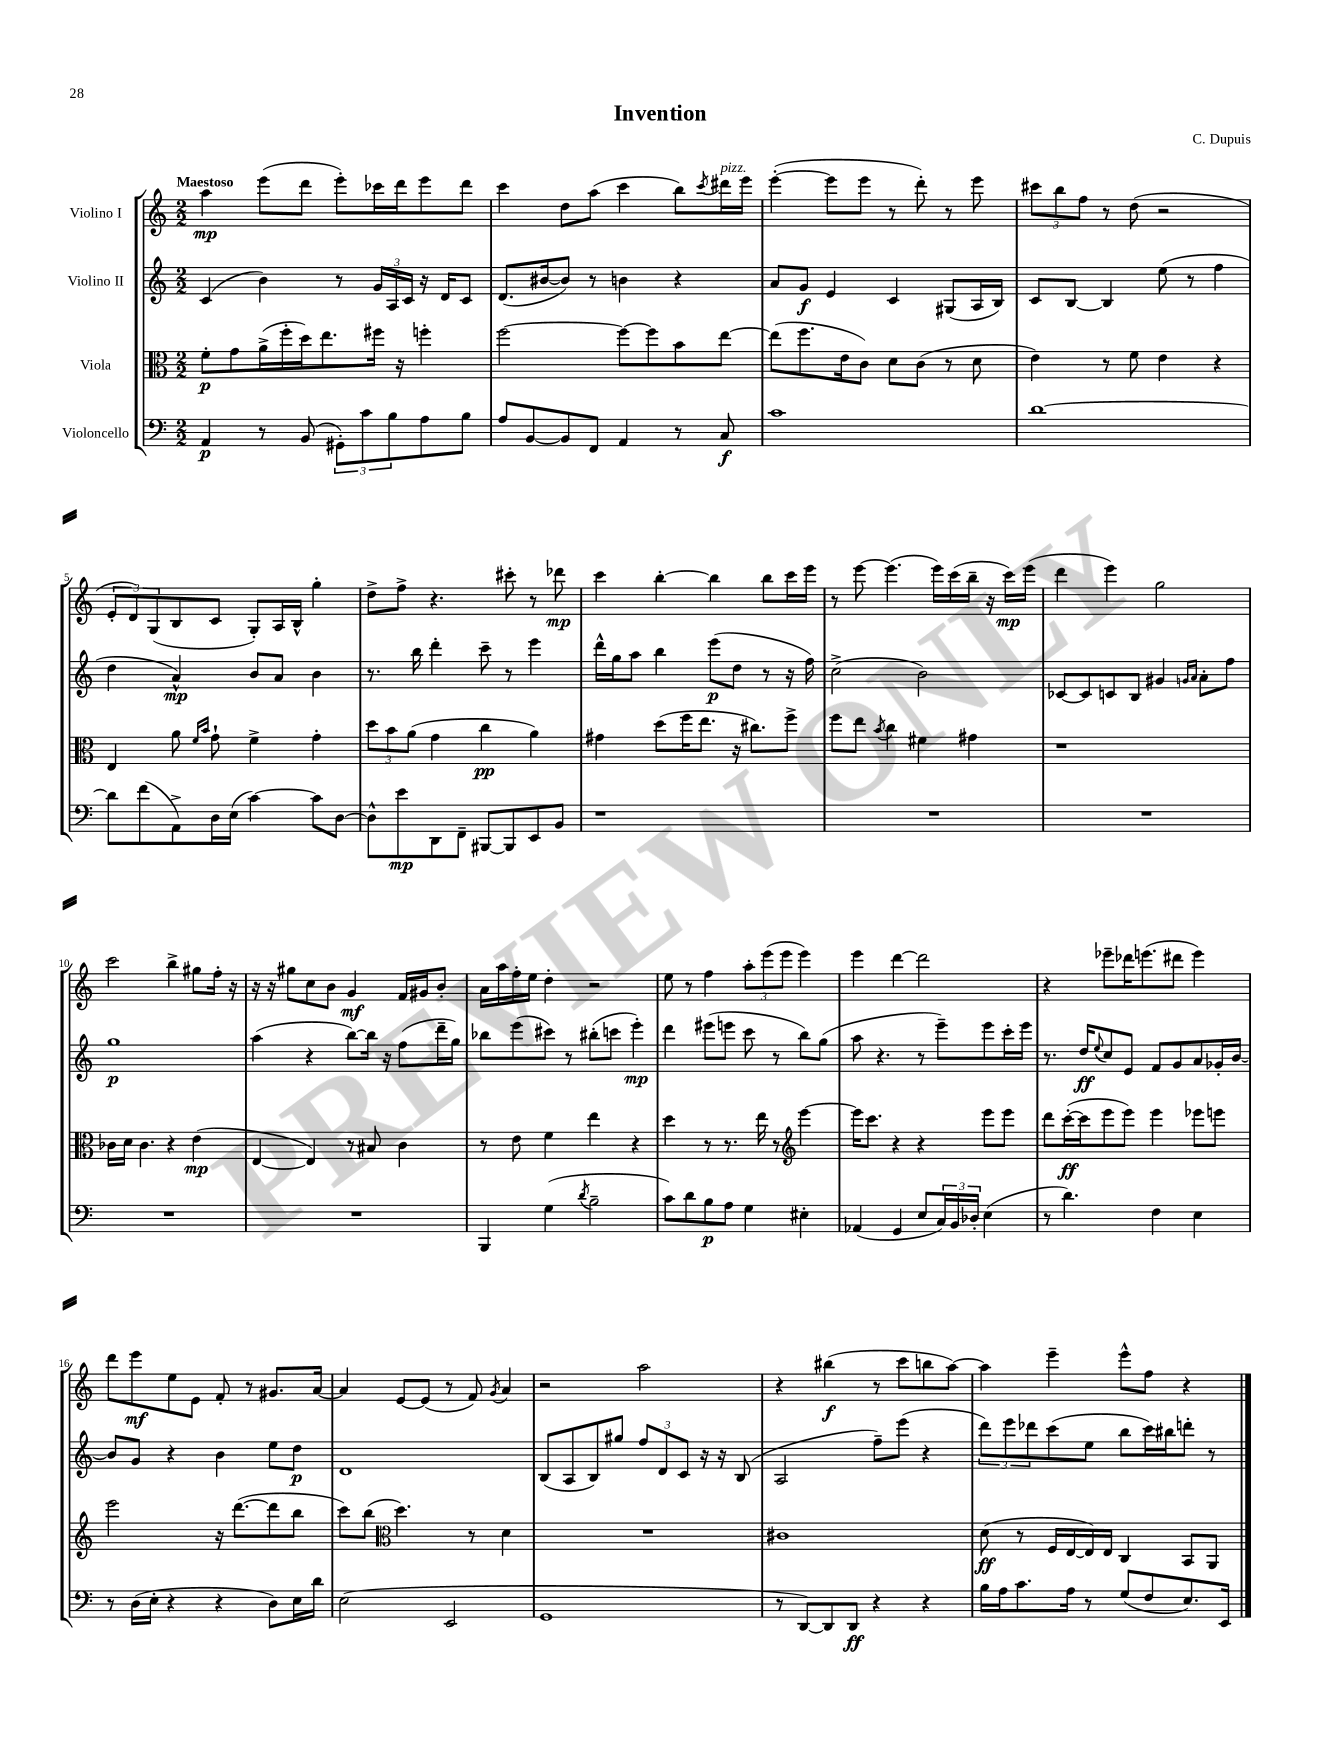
\header { title = "Invention" composer = "C. Dupuis" }
<<
\new StaffGroup <<
\new Staff = "s0" \with { instrumentName = "Violino I" } {
    \clef treble \key c \major \numericTimeSignature \time 2/2 \tempo "Maestoso"
    a''4\mp e'''8( d'''8 e'''8-.) ces'''16 d'''16 e'''8 d'''8 |
    c'''4 d''8 a''8( c'''4 b''8) \acciaccatura { c'''8 } dis'''16^\markup { \italic "pizz." } e'''16 |
    e'''4~-.( e'''8 e'''8 r8 d'''8-.) r8 e'''8 |
    \tuplet 3/2 { cis'''8 b''8 f''8 } r8 d''8( r2 |
    \tuplet 3/2 { e'8-. d'8) g8( } b8 c'8 g8-.) a16 b16-^ g''4-. |
    d''8-> f''8-> r4. cis'''8-. r8 des'''8\mp |
    c'''4 b''4~-. b''4 b''8 c'''16 e'''16 |
    r8 e'''8~ e'''4.( e'''16) c'''16( b''16-- r16 c'''16\mp) e'''16( |
    d'''4 e'''4) g''2 |
    c'''2 b''4-> gis''8 f''16-. r16 |
    r16 r16 gis''8 c''8 b'8 g'4\mf f'16 gis'16 b'8-. |
    a'16 a''16 f''16-. e''16 d''4-. r2 |
    e''8 r8 f''4 \tuplet 3/2 { a''8-. e'''8( e'''8 } e'''4) |
    e'''4 d'''4~ d'''2 |
    r4 ees'''8-- des'''16 e'''8.( dis'''8 e'''4) |
    d'''8 e'''8\mf e''8 e'8 f'8-. r8 gis'8. a'16~ |
    a'4 e'8~ e'8( r8 f'8) \acciaccatura { g'8 } a'4 |
    r2 a''2 |
    r4 bis''4\f( r8 c'''8 b''8 a''8~) |
    a''4 e'''4-- e'''8-^ f''8 r4 \bar "|." |
}
\new Staff = "s1" \with { instrumentName = "Violino II" } {
    \clef treble \key c \major \numericTimeSignature \time 2/2
    c'4( b'4) r8 \tuplet 3/2 { g'16 a16 c'16 } r16 d'16 c'8 |
    d'8.( bis'16~ bis'8) r8 b'4 r4 |
    a'8 g'8\f e'4 c'4 gis8( a16 b16) |
    c'8 b8~ b4 e''8( r8 f''4 |
    d''4 a'4-^\mp) b'8 a'8 b'4 |
    r8. b''16 d'''4-. c'''8-- r8 e'''4 |
    d'''16-^ g''16 a''8 b''4 e'''8\p( d''8 r8 r16 f''16) |
    c''2->( b'2) |
    ces'8~ ces'8 c'8 b8 gis'4 \grace { g'16 a'16 } a'8-. f''8 |
    g''1\p |
    a''4( r4 b''8~) b''16 r16 f''8( d'''16-- g''16) |
    bes''8 e'''8( cis'''8) r8 bis''8-.( c'''8 e'''4-.\mp) |
    d'''4 eis'''8( e'''8 c'''8 r8 b''8) g''8( |
    a''8 r4. r8 e'''8--) e'''8 c'''16-. e'''16 |
    r8. d''16\ff \appoggiatura { e''8 } c''8 e'8 f'8 g'8 a'8 ges'16-. b'16~ |
    b'8 g'8 r4 b'4 e''8 d''8\p |
    d'1 |
    b8( a8 b8) gis''8 \tuplet 3/2 { f''8 d'8 c'8 } r16 r16 b8( |
    a2 f''8--) e'''8( r4 |
    \tuplet 3/2 { d'''8) e'''8 des'''8 } c'''8( e''8 b''8 c'''16) bis''16 d'''8-. r8 \bar "|." |
}
\new Staff = "s2" \with { instrumentName = "Viola" } {
    \clef alto \key c \major \numericTimeSignature \time 2/2
    f'8-.\p g'8 a'16->( f''16-. d''16) e''8. fis''16 r16 f''4-. |
    f''2~ f''8~ f''8 b'8 e''8~ |
    e''8( f''8. e'16 c'8) d'8 c'8( r8 d'8 |
    e'4) r8 f'8 e'4 r4 |
    e4 a'8 \grace { f'16 b'16 } g'8-! f'4-> g'4-. |
    \tuplet 3/2 { d''8 b'8 a'8( } g'4 c''4\pp a'4) |
    gis'4 d''8( f''16 e''8. r16 cis''8.) f''8-> |
    f''8 e''8 \acciaccatura { b'8 } c''4 fis'4 gis'4 |
    r1 |
    ces'16 d'16 ces'4. r4 e'4\mp( |
    e4~ e4) r8 bis8 c'4 |
    r8 e'8 f'4 e''4 r4 |
    d''4 r8 r8. e''16 r8 \clef treble e'''4~ |
    e'''16 c'''8. r4 r4 e'''8 e'''8 |
    d'''8 c'''16~-.\ff( c'''16 e'''8 e'''8) e'''4 ees'''8 e'''8 |
    e'''2 r16 d'''8.~( d'''8 b''8 |
    c'''8) b''8( \clef alto d''4.) r8 d'4 |
    R1 |
    cis'1 |
    d'8\ff( r8 f16 e16~ e16) e16 c4 b,8 a,8 \bar "|." |
}
\new Staff = "s3" \with { instrumentName = "Violoncello" } {
    \clef bass \key c \major \numericTimeSignature \time 2/2
    a,4\p r8 b,8( \tuplet 3/2 { gis,8-.) c'8 b8 } a8 b8 |
    a8 b,8~ b,8 f,8 a,4 r8 c8\f |
    c'1 |
    d'1~ |
    d'8 f'8( a,8->) d16 e16( c'4~) c'8 d8~ |
    d8-^ e'8\mp d,8 f,8-- bis,,8~ bis,,8 e,8 b,8 |
    r1 |
    R1 |
    R1 |
    R1 |
    R1 |
    b,,4 g4( \acciaccatura { d'8 } b2-- |
    c'8) d'8 b8\p a8 g4 eis4-. |
    aes,4( g,4 e8 \tuplet 3/2 { c16) b,16 des16-. } e4( |
    r8 d'4.) f4 e4 |
    r8 d16( e16-. r4 r4 d8) e16 d'16 |
    e2( e,2 |
    g,1 |
    r8 d,8~) d,8 d,8\ff r4 r4 |
    b16 a16 c'8. a16 r8 g8( f8 e8.) e,16 \bar "|." |
}
>>
>>
